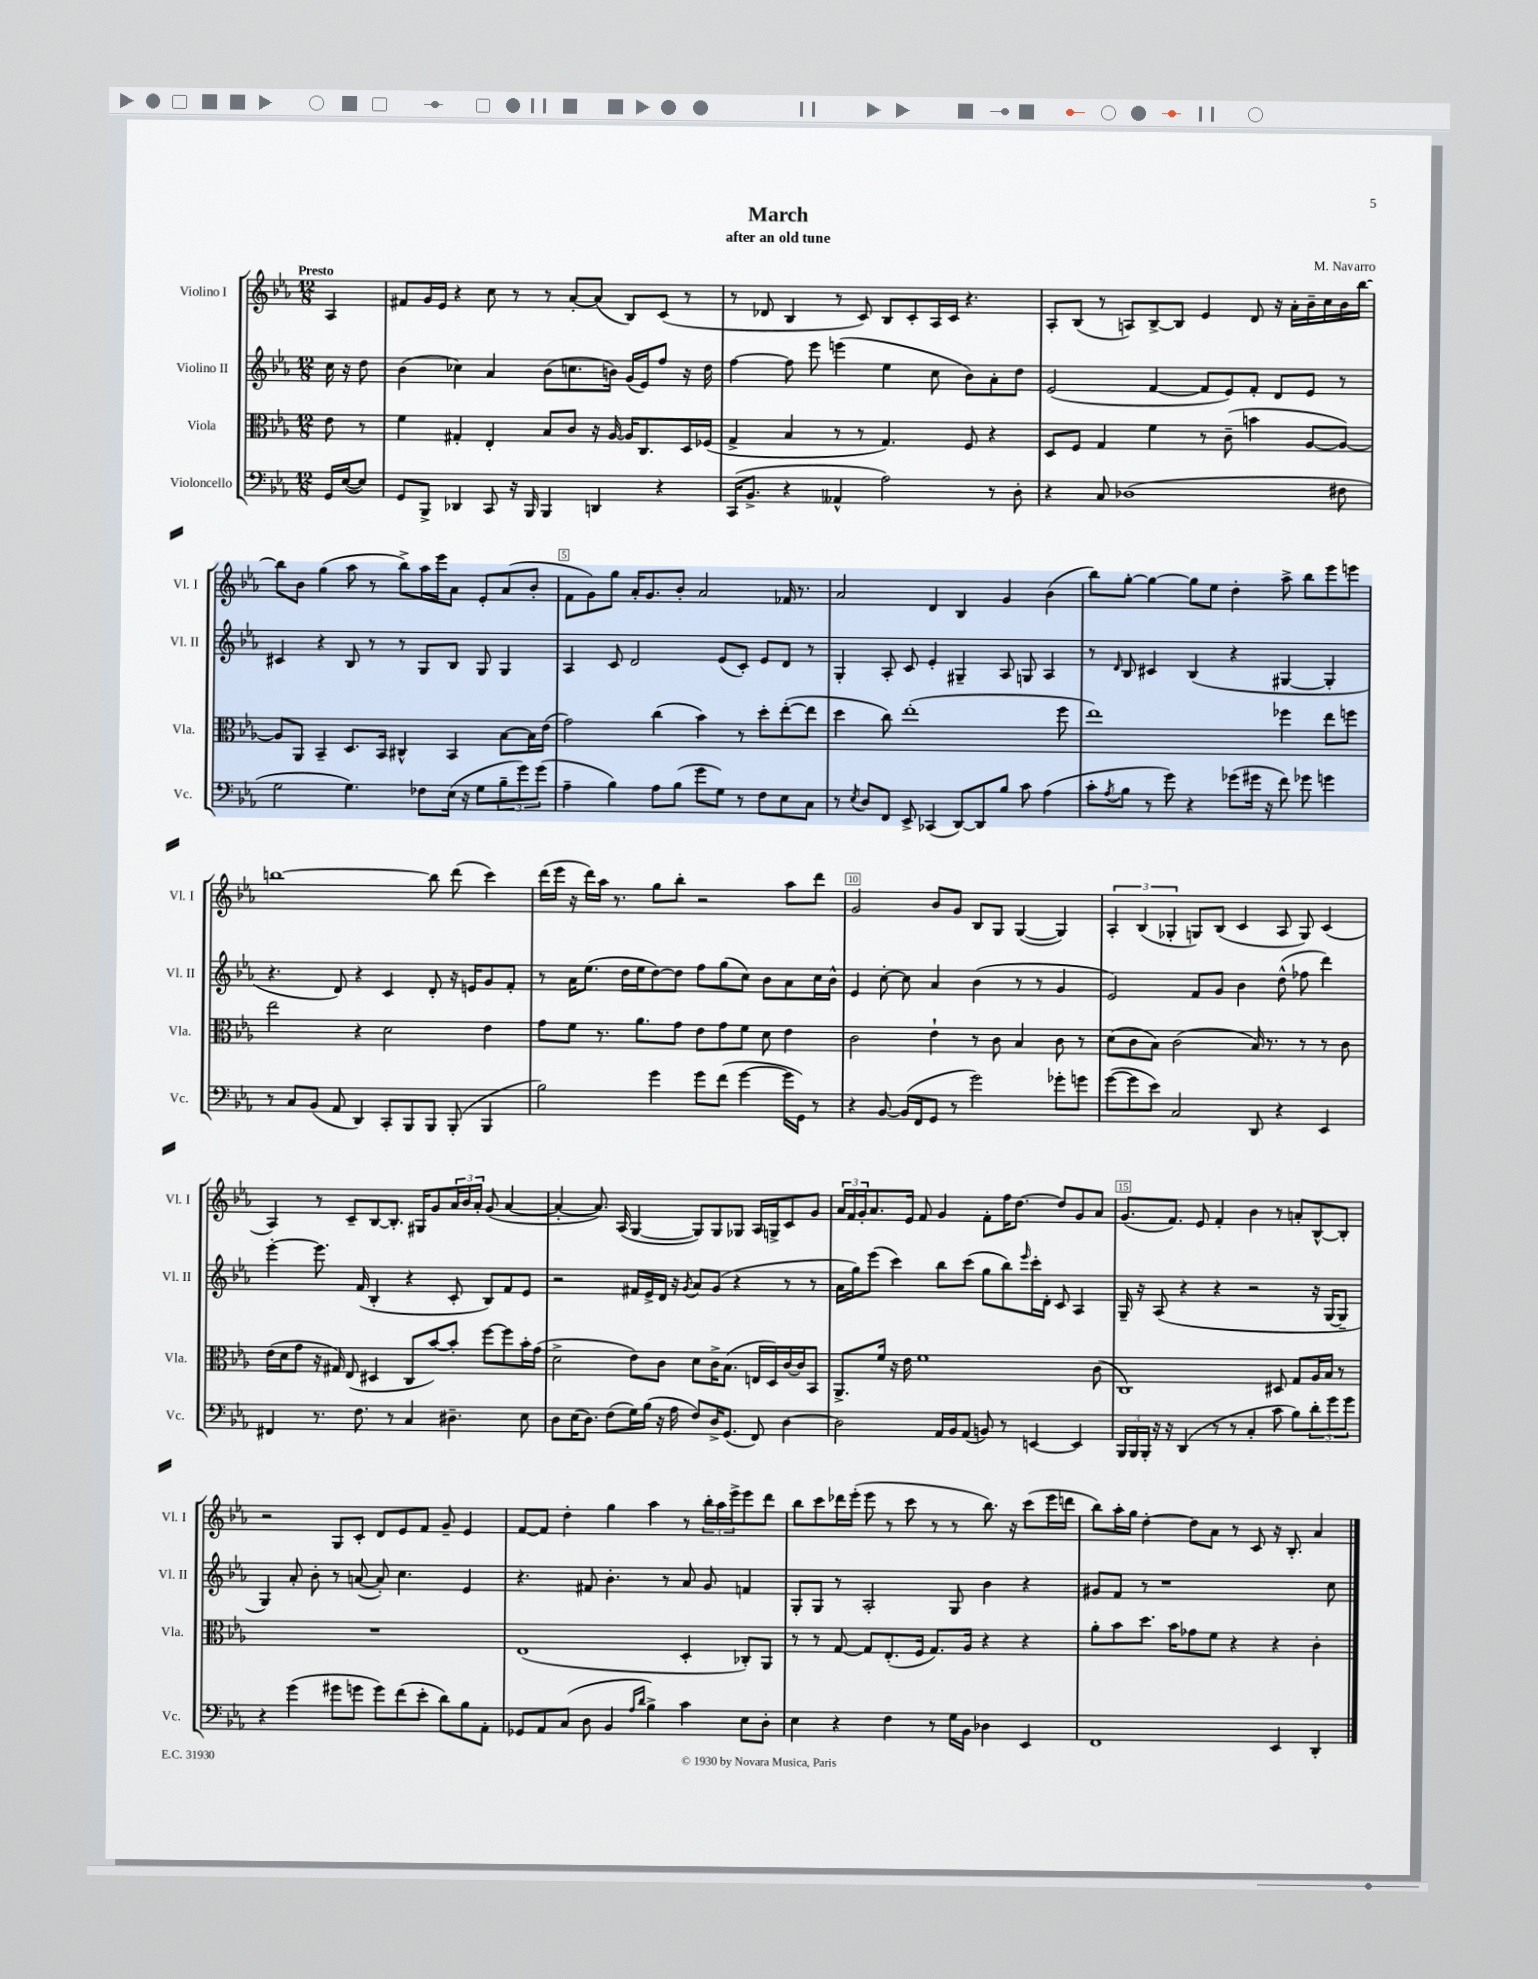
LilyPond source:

\header { title = "March" composer = "M. Navarro" subtitle = "after an old tune" }
<<
\new StaffGroup <<
\new Staff = "s0" \with { instrumentName = "Violino I" shortInstrumentName = "Vl. I" } {
    \clef treble \key ees \major \numericTimeSignature \time 12/8 \partial 4 \tempo "Presto"
    aes4 |
    fis'8 g'16 ees'16 r4 c''8 r8 r8 aes'8~-. aes'8( bes8) c'8( r8 |
    r8 des'8 bes4 r8 c'8) bes8 c'8-. aes16 c'16 r4. |
    aes8-. bes8( r8 a8) bes8~-> bes8 ees'4 d'8 r16 aes'16-. bes'16-- c''16 bes'16 bes''16~ |
    bes''8 bes'8 g''4( aes''8 r8 bes''8->) aes''16 ees'''16 aes'8 ees'8-. aes'8( bes'8-. |
    f'8 g'8) g''8 aes'16-. g'8. bes'8-. aes'2 fes'16 r8. |
    aes'2 d'4 bes4 g'4 bes'4( |
    bes''8) g''8~-. g''4~ g''8 ees''8 d''4-. aes''8-> bes''8 ees'''8 e'''8 |
    b''1~ b''8 d'''8( c'''4) |
    d'''16( ees'''16 r16 d'''16) aes''16 r8. g''8 bes''8-. r2 aes''8 d'''8 |
    g'2 bes'8 g'8 bes8 g8 g4~( g4) |
    \tuplet 3/2 { aes4-. bes4( ges4-. } g8) bes8( c'4 aes8 g8) c'4( |
    aes4) r8 c'8-- bes8~ bes8.-. gis16 g'8 \tuplet 3/2 { aes'16 bes'16 aes'16-. } g'8( aes'4~ |
    aes'4~-. aes'8.) aes16( g4~ g8) g8 ges8 aes16 g16-> c'8 g'8 |
    \tuplet 3/2 { aes'16 f'16 g'16-. } aes'8. ees'16 f'8 g'4 f'8-. f''16 d''8.~ d''8 g'8 aes'8 |
    g'8.( f'8.) ees'8 f'4-. bes'4 r8 a'8-. bes8~-^ bes8-. |
    r2 g8 c'8-. d'8 ees'8 f'8 g'8-- ees'4 |
    f'8~ f'8 d''4-. g''4 aes''4 r8 \tuplet 3/2 { bes''16-. aes''16 ees'''16-> } ees'''8 d'''8 |
    bes''8 c'''8 des'''16 ees'''16-.( ees'''8 r8 c'''8 r8 r8 bes''8.) r16 c'''8( ees'''16 d'''16 |
    bes''8) aes''16-. g''16 d''4~-. d''8 aes'8 r8 c'8 r16 bes8.-. aes'4 \bar "|." |
}
\new Staff = "s1" \with { instrumentName = "Violino II" shortInstrumentName = "Vl. II" } {
    \clef treble \key ees \major \numericTimeSignature \time 12/8 \partial 4
    c''16 r16 d''8 |
    bes'4( ces''4) aes'4 bes'8( c''8. b'16) g'16( ees'16) f''8 r16 d''16 |
    f''4~ f''8 ees'''8 e'''4( ees''4 c''8 bes'8) aes'8-. d''8 |
    ees'2( f'4~ f'8 ees'8) f'8-. d'8 ees'8 r8 |
    cis'4 r4 bes8 r8 r8 g8 bes8 g8 g4 |
    aes4 c'8 d'2 ees'8( c'8-.) ees'8 d'8 r8 |
    g4-. aes8-. c'8 ees'4-. gis4-- aes8 g8 aes4 |
    r8 \grace { d'16 } bes8 cis'4 bes4( r4 gis4~ gis4-. |
    r4. d'8) r4 c'4 d'8-. r16 e'16 g'8 f'8-. |
    r8 aes'16 ees''8.( d''16 ees''16 d''8~) d''8 f''8 g''8( c''8) bes'8 aes'8 c''16 bes'16-^ |
    ees'4 c''8~-. c''8 aes'4 bes'4( r8 r8 g'4 |
    ees'2) f'8 g'8 bes'4 d''8-^( fes''8 d'''4) |
    ees'''4~-. ees'''8. f'16( bes4-. r4 c'8-. bes8) f'8 ees'8 |
    r2 fis'16 ees'16-> d'16 r16 \acciaccatura { g'8 } aes'8 g'8( r4 r8 r8 |
    aes'16 g''16) ees'''8( c'''4) bes''8 c'''8( g''8 bes''8) \grace { ees'''16 } c'''16-. d'16-. c'8 aes4 |
    g16-- r16 aes8( r4 r4 r2 r16 g16~ g8-- |
    g4) aes'8-. bes'8-. r8 a'8~( a'8-.) c''4. ees'4 |
    r4. fis'8 bes'4.-. r8 aes'8 g'8 f'4 |
    g8-. g8 r8 aes2-. g8 bes'4 r4 |
    gis'8 f'8 r8 r1 c''8 \bar "|." |
}
\new Staff = "s2" \with { instrumentName = "Viola" shortInstrumentName = "Vla." } {
    \clef alto \key ees \major \numericTimeSignature \time 12/8 \partial 4
    ees'8 r8 |
    f'4 gis4-. ees4-. bes8 c'8 r16 aes16~ aes16 c8. d16 fes16( |
    g4-> bes4 r8 r8 g4.) f8 r4 |
    d8 f8 g4 f'4 r8 c'8--( b'4 aes8~ aes8~) |
    aes8 aes,8 bes,4-- d8. bes,16 cis4-^ bes,4 bes8~ bes16 ees'16( |
    g'2) c''4( bes'4) r8 d''8-. ees''8~-.( ees''8 |
    d''4 c''8) ees''1-.( f''8 |
    ees''1) fes''4 ees''8 f''8 |
    ees''2 r4 d'2 ees'4 |
    g'8 f'8 r8. aes'8. g'8 ees'8 g'8 f'8 d'8 ees'4 |
    c'2 ees'4-! r8 c'8 bes4 c'8 r8 |
    d'8( c'8 bes8) c'2( bes16) r8. r8 r8 c'8 |
    ees'16( d'16 g'8 r16 gis16) ees8( dis4 c8 bes'8~) bes'8-. f''8~ f''8 bes'16-. g'16( |
    d'2-> ees'8) c'8 d'8 c'16-> bes8.( e16 d16) c'16~ c'16 bes,8 |
    aes,8.-> f'16 r16 ees'16 f'1 c'8( |
    c1) dis8 g8 aes16 bes16 r8 |
    R1. |
    ees1( d4-. ces8-.) aes,8 |
    r8 r8 g8~ g8 ees8.-.( f16 g8.) aes16 r4 r4 |
    aes'8-. bes'8 d''8. bes'16 ges'8 f'8 r4 r4 c'4-. \bar "|." |
}
\new Staff = "s3" \with { instrumentName = "Violoncello" shortInstrumentName = "Vc." } {
    \clef bass \key ees \major \numericTimeSignature \time 12/8 \partial 4
    g,16 ees16~( ees8) |
    g,8 bes,,8-> des,4 c,8 r16 bes,,16 bes,,4 d,4 r4 |
    c,16( bes,8.-> r4 aeses,4-^ aes2) r8 d8-. |
    r4 c8 des1( fis8 |
    g2 g4.) fes8 ees16( r16 g8 \tuplet 3/2 { bes8-- g'8) g'8( } |
    aes4-- bes4) aes8 bes8( g'8 g8) r8 f8 ees8 c8 |
    r8 \acciaccatura { ees8 } d8 f,8 ees,8-> ces,4( d,8~) d,8 bes8 c'8 aes4( |
    c'8-. \acciaccatura { aes8 } bes8 r8 g'8) r4 ges'8( gis'16 r16 f'8) ges'8 g'4 |
    r8 c8 bes,8( aes,8 d,4) c,8-. bes,,8 bes,,8 bes,,8-.( bes,,4 |
    bes2) g'4 g'8 f'8( g'4~ g'16 g,16) r8 |
    r4 bes,8~ bes,16( f,16 g,8 r8 g'2) ges'8-. g'8 |
    g'8~( g'8 ees'8) c2 d,8 r4 ees,4 |
    fis,4 r8. f8. r8 c4 dis4.-- ees8 |
    d8 ees16( d8.) f8( g16) bes16( r16 aes16 f8) d16-> g,8.( f,8) d4~ |
    d2 aes,16 bes,16 aes,8( b,8) r8 e,4~ e,4 |
    \tuplet 3/2 { bes,,16 bes,,16 bes,,16-. } r16 r16 d,4( r8 r8 c4-. c'8 bes8) \tuplet 3/2 { d'8-. g'8 g'8 } |
    r4 g'4( gis'8 g'8 g'8) f'8( ees'8-. d'8) bes8 aes,8-. |
    ges,8 aes,8 c8( d8 bes,4 \grace { aes16 d'16 } bes4->) c'4 ees8 d8-. |
    ees4 r4 f4 r8 g16 bes,16 des4 ees,4 |
    f,1 ees,4 d,4-. \bar "|." |
}
>>
>>
\layout { \context { \Score \override BarNumber.break-visibility = ##(#f #t #t) barNumberVisibility = #(every-nth-bar-number-visible 5) \override BarNumber.stencil = #(make-stencil-boxer 0.1 0.3 ly:text-interface::print) } }
